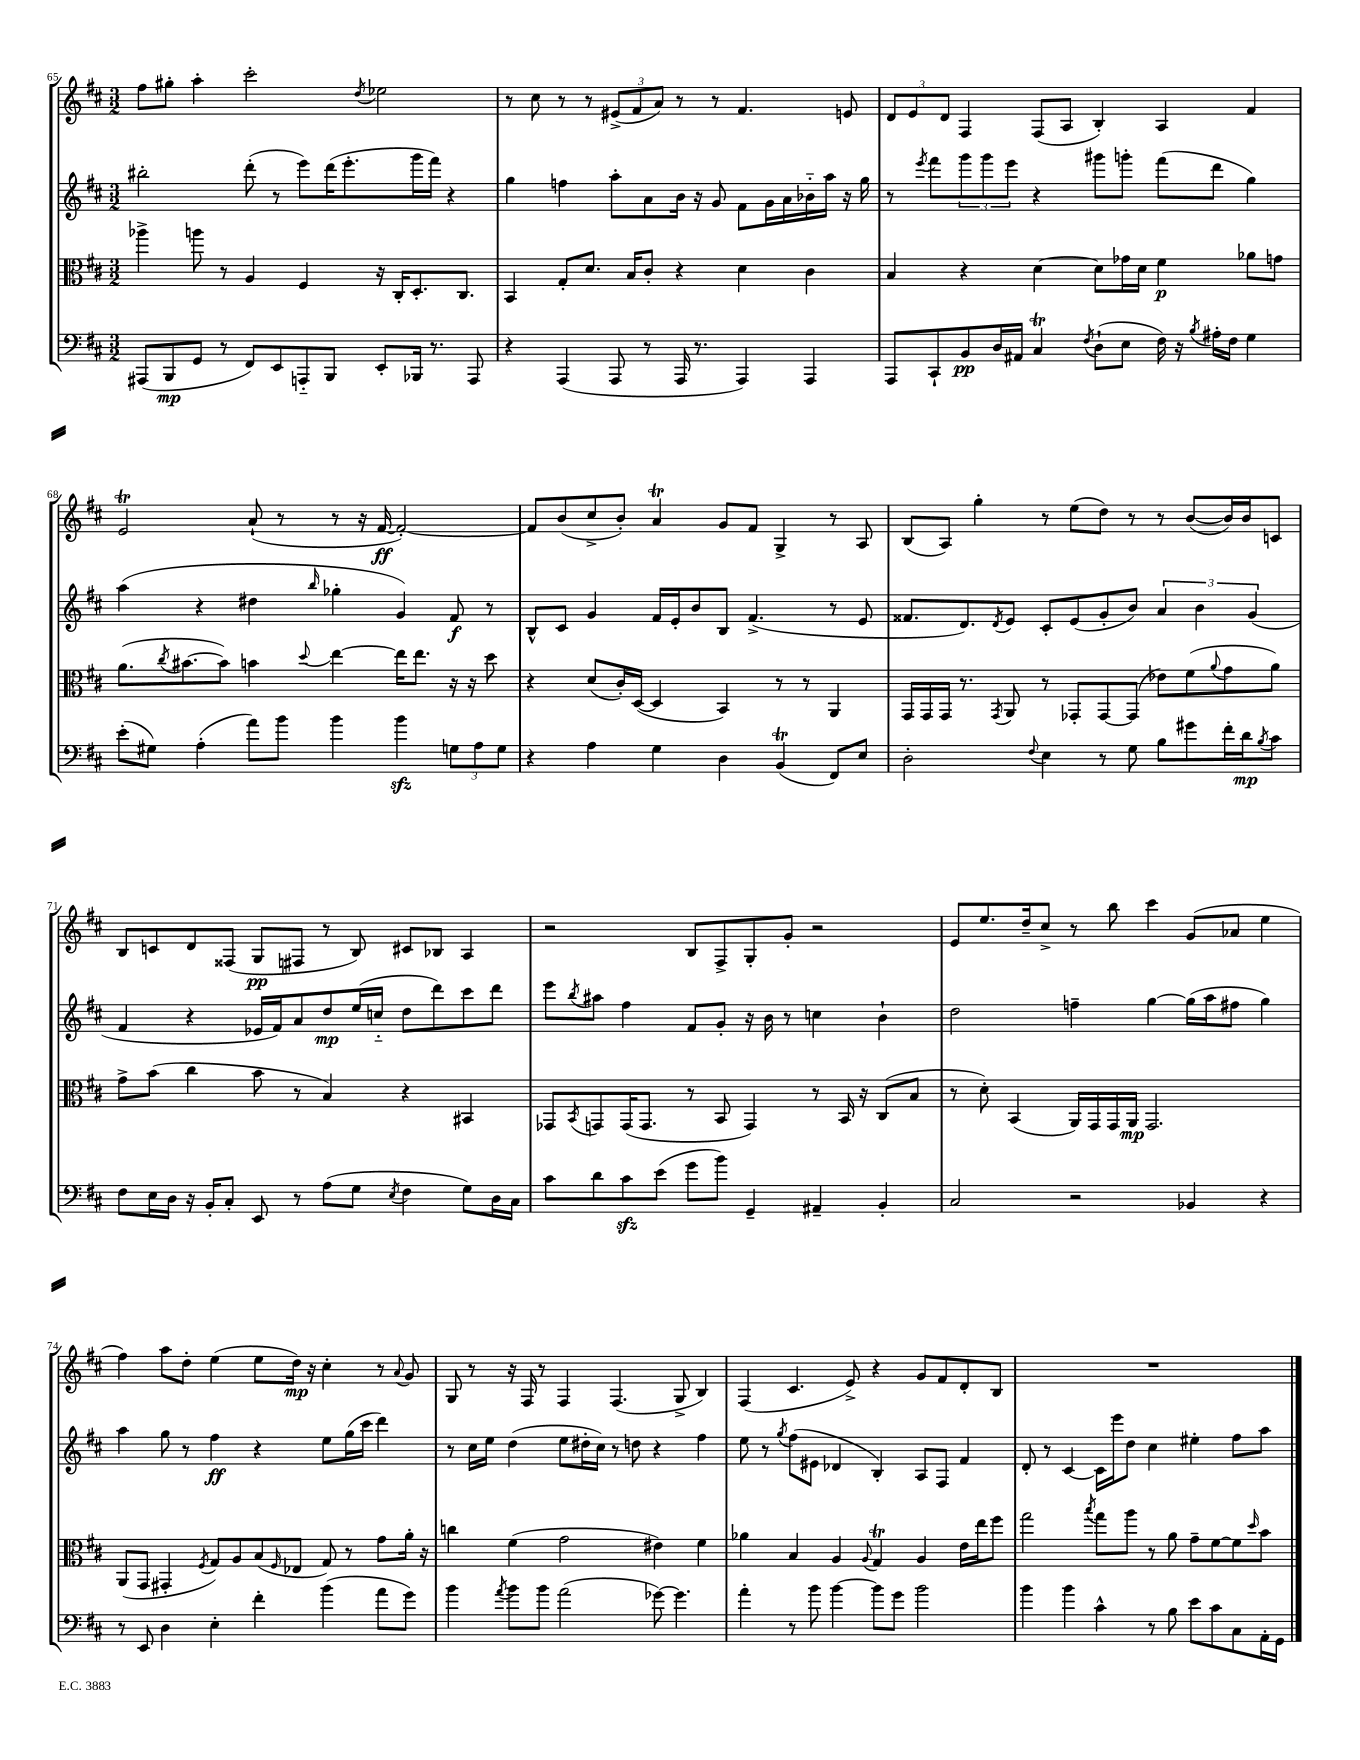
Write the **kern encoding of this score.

**kern	**dynam	**kern	**dynam	**kern	**dynam	**kern	**dynam
*part4	*part4	*part3	*part3	*part2	*part2	*part1	*part1
*staff4	*staff4	*staff3	*staff3	*staff2	*staff2	*staff1	*staff1
*clefF4	*	*clefC3	*	*clefG2	*	*clefG2	*
*k[f#c#]	*	*k[f#c#]	*	*k[f#c#]	*	*k[f#c#]	*
*M3/2	*	*M3/2	*	*M3/2	*	*M3/2	*
=65	=65	=65	=65	=65	=65	=65	=65
(8AAA#X/L	.	4aa-X^\	.	2bb#X'\	.	8ff#\L	.
8BBB/	mp	.	.	.	.	8gg#X'\J	.
8GG/J	.	8aan\	.	.	.	4aa'\	.
8r	.	8r	.	.	.	.	.
8FF#/L)	.	4A/	.	(8ddd'\	.	2ccc#'\	.
8EE/	.	.	.	8r	.	.	.
8AAAn/	.	4F#/	.	8eee\L)	.	.	.
8BBB/J	.	.	.	(16ddd\K	.	.	.
.	.	.	.	8.eee'\	.	.	.
.	.	.	.	.	.	8qdd/	.
8EE'/L	.	16r	.	.	.	2ee-X\	.
.	.	16C#'/KL	.	.	.	.	.
16BBB-X/Jk	.	8.D'/	.	16ggg\L	.	.	.
8.r	.	.	.	16fff#\JJ)	.	.	.
.	.	.	.	4r	.	.	.
.	.	8.C#/J	.	.	.	.	.
8AAA/	.	.	.	.	.	.	.
=66	=66	=66	=66	=66	=66	=66	=66
4r	.	4BB/	.	4gg\	.	8r	.
.	.	.	.	.	.	8cc#\	.
(4AAA/	.	8G'/L	.	4ffn\	.	8r	.
.	.	8.d/J	.	.	.	8r	.
8AAA/	.	.	.	8aa'\L	.	(12e#X^/L	.
.	.	16B/KL	.	.	.	.	.
.	.	.	.	.	.	12f#/	.
8r	.	8c#'/J	.	8a\	.	.	.
.	.	.	.	.	.	12a/J)	.
16AAA/	.	4r	.	16b\Jk	.	8r	.
8.r	.	.	.	16r	.	.	.
.	.	.	.	8g/	.	8r	.
4AAA/)	.	4d\	.	8f#\L	.	4.f#/	.
.	.	.	.	16g\L	.	.	.
.	.	.	.	16a\	.	.	.
4AAA/	.	4c#\	.	16b-X\	.	.	.
.	.	.	.	16aa\JJ	.	.	.
.	.	.	.	16r	.	8en/	.
.	.	.	.	16gg\	.	.	.
=67	=67	=67	=67	=67	=67	=67	=67
8AAA/L	.	4B/	.	8r	.	12d/L	.
.	.	.	.	.	.	12e/	.
.	.	.	.	8qeee/	.	.	.
8CC#`/	.	.	.	8fff#\L	.	.	.
.	.	.	.	.	.	12d/J	.
8BB/	pp	4r	.	12ggg\	.	4F#/	.
.	.	.	.	12ggg\	.	.	.
16D/L	.	.	.	.	.	.	.
.	.	.	.	12eee\J	.	.	.
16AA#X/JJ	.	.	.	.	.	.	.
4C#t/	.	[4d\	.	4r	.	(8F#/L	.
.	.	.	.	.	.	8A/J	.
8qF#/	.	.	.	.	.	.	.
(8D`\L	.	8d\L]	.	8ggg#X\L	.	4B'/)	.
8E\J	.	16g-X\L	.	8gggn'\J	.	.	.
.	.	16d\JJ	.	.	.	.	.
16F#\)	.	4f#\	p	(8fff#\L	.	4A/	.
16r	.	.	.	.	.	.	.
8qB/	.	.	.	.	.	.	.
16A#X'\LL	.	.	.	8ddd\J	.	.	.
16F#\JJ	.	.	.	.	.	.	.
4G\	.	8a-X\L	.	4gg\)	.	4f#/	.
.	.	8gn\J	.	.	.	.	.
!!LO:LB:g=z
=68	=68	=68	=68	=68	=68	=68	=68
(8e'\L	.	(8.a\L	.	(4aa\	.	2eT/	.
8G#X\J)	.	.	.	.	.	.	.
.	.	8qcc#/	.	.	.	.	.
.	.	[8.b#X\	.	.	.	.	.
(4A'\	.	.	.	4r	.	.	.
.	.	8b#\J])	.	.	.	.	.
8a\L)	.	4bn\	.	4dd#X\	.	(8a`/	.
8b\J	.	.	.	.	.	8r	.
.	.	8qqdd/	.	16qqbb/	.	.	.
4b\	.	[4ee\	.	4gg-X'\	.	8r	.
.	.	.	.	.	.	16r	.
.	.	.	.	.	.	[16f#/	ff
4bzz\	.	16ee\KL]	.	4g/)	.	2f#'/_)	.
.	.	8.ee\J	.	.	.	.	.
12Gn\L	.	16r	.	8f#/	f	.	.
.	.	16r	.	.	.	.	.
12A\	.	.	.	.	.	.	.
.	.	8dd\	.	8r	.	.	.
12G\J	.	.	.	.	.	.	.
=69	=69	=69	=69	=69	=69	=69	=69
4r	.	4r	.	8B^^/L	.	8f#/L]	.
.	.	.	.	8c#/J	.	(8b/	.
4A\	.	(8d/L	.	4g/	.	8cc#^/	.
.	.	16c#'/L)	.	.	.	8b'/J)	.
.	.	([16D/JJ	.	.	.	.	.
4G\	.	4D/]	.	16f#/LL	.	4aT/	.
.	.	.	.	16e'/J	.	.	.
.	.	.	.	8b/	.	.	.
4D\	.	4BB/)	.	8B/J	.	8g/L	.
.	.	.	.	(4.f#^/	.	8f#/J	.
(4BBT/	.	8r	.	.	.	4G^/	.
.	.	8r	.	.	.	.	.
8FF#/L)	.	4AA/	.	8r	.	8r	.
8E/J	.	.	.	8e/	.	8A/	.
=70	=70	=70	=70	=70	=70	=70	=70
2D'\	.	16GG/LL	.	8.f##X/L	.	(8B/L	.
.	.	16GG/	.	.	.	.	.
.	.	16GG/JJ	.	.	.	8A/J)	.
.	.	8.r	.	8.d/)	.	.	.
.	.	.	.	.	.	4gg'\	.
.	.	8qGG/	.	8qd/	.	.	.
.	.	8AA/	.	8e/J	.	.	.
8qqF#/	.	.	.	.	.	.	.
4E\	.	8r	.	8c#'/L	.	8r	.
.	.	8GG-X'/L	.	(8e/	.	(8ee\L	.
8r	.	[8GG-/	.	8g'/	.	8dd\J)	.
8G\	.	(8GG-/J]	.	8b/J)	.	8r	.
8B\L	.	8e-X\L)	.	6a/	.	8r	.
8g#X\	.	(8f#\	.	.	.	([8b/L	.
.	.	.	.	6b\	.	.	.
.	.	8qqa/	.	.	.	.	.
16f#'\L	.	8g\	.	.	.	16b/L])	.
16d\J	mp	.	.	.	.	16b/J	.
.	.	.	.	(6g/	.	.	.
8qB/	.	.	.	.	.	.	.
8c#\J	.	8a\J)	.	.	.	8cn/J	.
!!LO:LB:g=z
=71	=71	=71	=71	=71	=71	=71	=71
8F#\L	.	8g^\L	.	4f#/	.	8B/L	.
16E\L	.	(8b\J	.	.	.	8cn/	.
16D\JJ	.	.	.	.	.	.	.
16r	.	4cc#\	.	4r	.	8d/	.
16BB'/KL	.	.	.	.	.	.	.
8C#'/J	.	.	.	.	.	(8F##X/J	.
8EE/	.	8b\	.	16e-X/LL	.	8G/L	pp
.	.	.	.	16f#/J)	.	.	.
8r	.	8r	.	8a/	.	8F#X/J	.
(8A\L	.	4B/)	.	8dd/	mp	8r	.
8G\J	.	.	.	(16ee/L	.	8B/)	.
.	.	.	.	16ccn/JJ	.	.	.
8qE/	.	.	.	.	.	.	.
4F#\	.	4r	.	8dd\L	.	8c#X/L	.
.	.	.	.	8ddd\)	.	8B-X/J	.
8G\L)	.	4BB#X/	.	8ccc#\	.	4A/	.
16D\L	.	.	.	8ddd\J	.	.	.
16C#\JJ	.	.	.	.	.	.	.
=72	=72	=72	=72	=72	=72	=72	=72
8c#\L	.	8GG-X/L	.	8eee\L	.	2r	.
.	.	8qBB/	.	8qbb/	.	.	.
8d\	.	8GGn/	.	8aa#X\J	.	.	.
8c#zz\	.	(16GG/K	.	4ff#\	.	.	.
.	.	8.GG/J	.	.	.	.	.
(8e\J	.	.	.	.	.	.	.
8g\L	.	8r	.	8f#/L	.	8B/L	.
8b\J)	.	8BB/	.	8g'/J	.	8F#^/	.
4GG~/	.	4GG/)	.	16r	.	8G'/	.
.	.	.	.	16b\	.	.	.
.	.	.	.	8r	.	8g'/J	.
4AA#X~/	.	8r	.	4ccn\	.	2r	.
.	.	16BB/	.	.	.	.	.
.	.	16r	.	.	.	.	.
4BB'/	.	(8C#/L	.	4b`\	.	.	.
.	.	8B/J	.	.	.	.	.
=73	=73	=73	=73	=73	=73	=73	=73
2C#/	.	8r	.	2dd\	.	8e/L	.
.	.	8d'\)	.	.	.	8.ee/	.
.	.	(4BB/	.	.	.	.	.
.	.	.	.	.	.	16dd~/k	.
.	.	.	.	.	.	8cc#^/J	.
2r	.	16AA/LL)	.	4ffn~\	.	8r	.
.	.	16GG/	.	.	.	.	.
.	.	16GG/	.	.	.	8bb\	.
.	.	16AA/JJ	mp	.	.	.	.
.	.	2.GG/	.	[4gg\	.	4ccc#\	.
4BB-X/	.	.	.	(16gg\LL]	.	(8g/L	.
.	.	.	.	16aa\J	.	.	.
.	.	.	.	8ff#X\J	.	8a-X/J	.
4r	.	.	.	4gg\)	.	4ee\	.
!!LO:LB:g=z
=74	=74	=74	=74	=74	=74	=74	=74
8r	.	(8AA/L	.	4aa\	.	4ff#\)	.
8EE/	.	8GG/J	.	.	.	.	.
4D\	.	4GG#X'/	.	8gg\	.	8aa\L	.
.	.	.	.	8r	.	8dd'\J	.
.	.	8qF#/	.	.	.	.	.
4E'\	.	8G/L)	.	4ff#\	ff	(4ee\	.
.	.	8A/	.	.	.	.	.
4f#'\	.	(8B/	.	4r	.	8ee\L	.
.	.	16qqF#/	.	.	.	.	.
.	.	8E-X/J	.	.	.	16dd\Jk)	mp
.	.	.	.	.	.	16r	.
(4b\	.	8G/)	.	8ee\L	.	4cc#'\	.
.	.	8r	.	(16gg\L	.	.	.
.	.	.	.	16ccc#\JJ	.	.	.
8a\L	.	8g\L	.	4ddd\)	.	8r	.
.	.	.	.	.	.	8qqa/	.
8g\J)	.	16a'\Jk	.	.	.	8g/	.
.	.	16r	.	.	.	.	.
=75	=75	=75	=75	=75	=75	=75	=75
4b\	.	4ccn\	.	8r	.	8G/	.
.	.	.	.	16cc#\LL	.	8r	.
.	.	.	.	16ee\JJ	.	.	.
8qa/	.	.	.	.	.	.	.
8b\L	.	(4f#\	.	(4dd\	.	16r	.
.	.	.	.	.	.	16F#/	.
8b\J	.	.	.	.	.	8r	.
(2a\	.	2g\	.	8ee\L	.	4F#/	.
.	.	.	.	16dd#X'\L	.	.	.
.	.	.	.	16cc#\JJ)	.	.	.
.	.	.	.	8r	.	(4.F#/	.
.	.	.	.	8ddn\	.	.	.
[8g-X\)	.	4e#X\)	.	4r	.	.	.
4.g-\]	.	.	.	.	.	8G^/	.
.	.	4f#\	.	4ff#\	.	4B/)	.
=76	=76	=76	=76	=76	=76	=76	=76
4a'\	.	4a-X\	.	8ee\	.	(4F#/	.
.	.	.	.	8r	.	.	.
.	.	.	.	8qgg/	.	.	.
8r	.	4B/	.	(8ff#\L	.	4.c#/	.
8b\	.	.	.	8e#X\J	.	.	.
[4b\	.	4A/	.	4d-X/	.	.	.
.	.	.	.	.	.	8e^/)	.
.	.	8qqA/	.	.	.	.	.
8b\L]	.	4GT/	.	4B'/)	.	4r	.
8g\J	.	.	.	.	.	.	.
2b\	.	4A/	.	8A/L	.	8g/L	.
.	.	.	.	8F#/J	.	8f#/	.
.	.	16e\LL	.	4f#/	.	8d'/	.
.	.	16ee\J	.	.	.	.	.
.	.	8ff#\J	.	.	.	8B/J	.
=77	=77	=77	=77	=77	=77	=77	=77
4b\	.	2gg\	.	8d'/	.	1.r	.
.	.	.	.	8r	.	.	.
4b\	.	.	.	[4c#/	.	.	.
.	.	8qbb/	.	.	.	.	.
4c#^^\	.	8gg\L	.	16c#\LL]	.	.	.
.	.	.	.	16eee\J	.	.	.
.	.	8aa\J	.	8dd\J	.	.	.
8r	.	8r	.	4cc#\	.	.	.
8B\	.	8a\	.	.	.	.	.
8e\L	.	8g~\L	.	4ee#X'\	.	.	.
8c#\	.	[8f#\	.	.	.	.	.
8C#\	.	8f#\]	.	8ff#\L	.	.	.
.	.	16qqdd/	.	.	.	.	.
16AA'\L	.	8b\J	.	8aa\J	.	.	.
16GG\JJ	.	.	.	.	.	.	.
==	==	==	==	==	==	==	==
*-	*-	*-	*-	*-	*-	*-	*-
